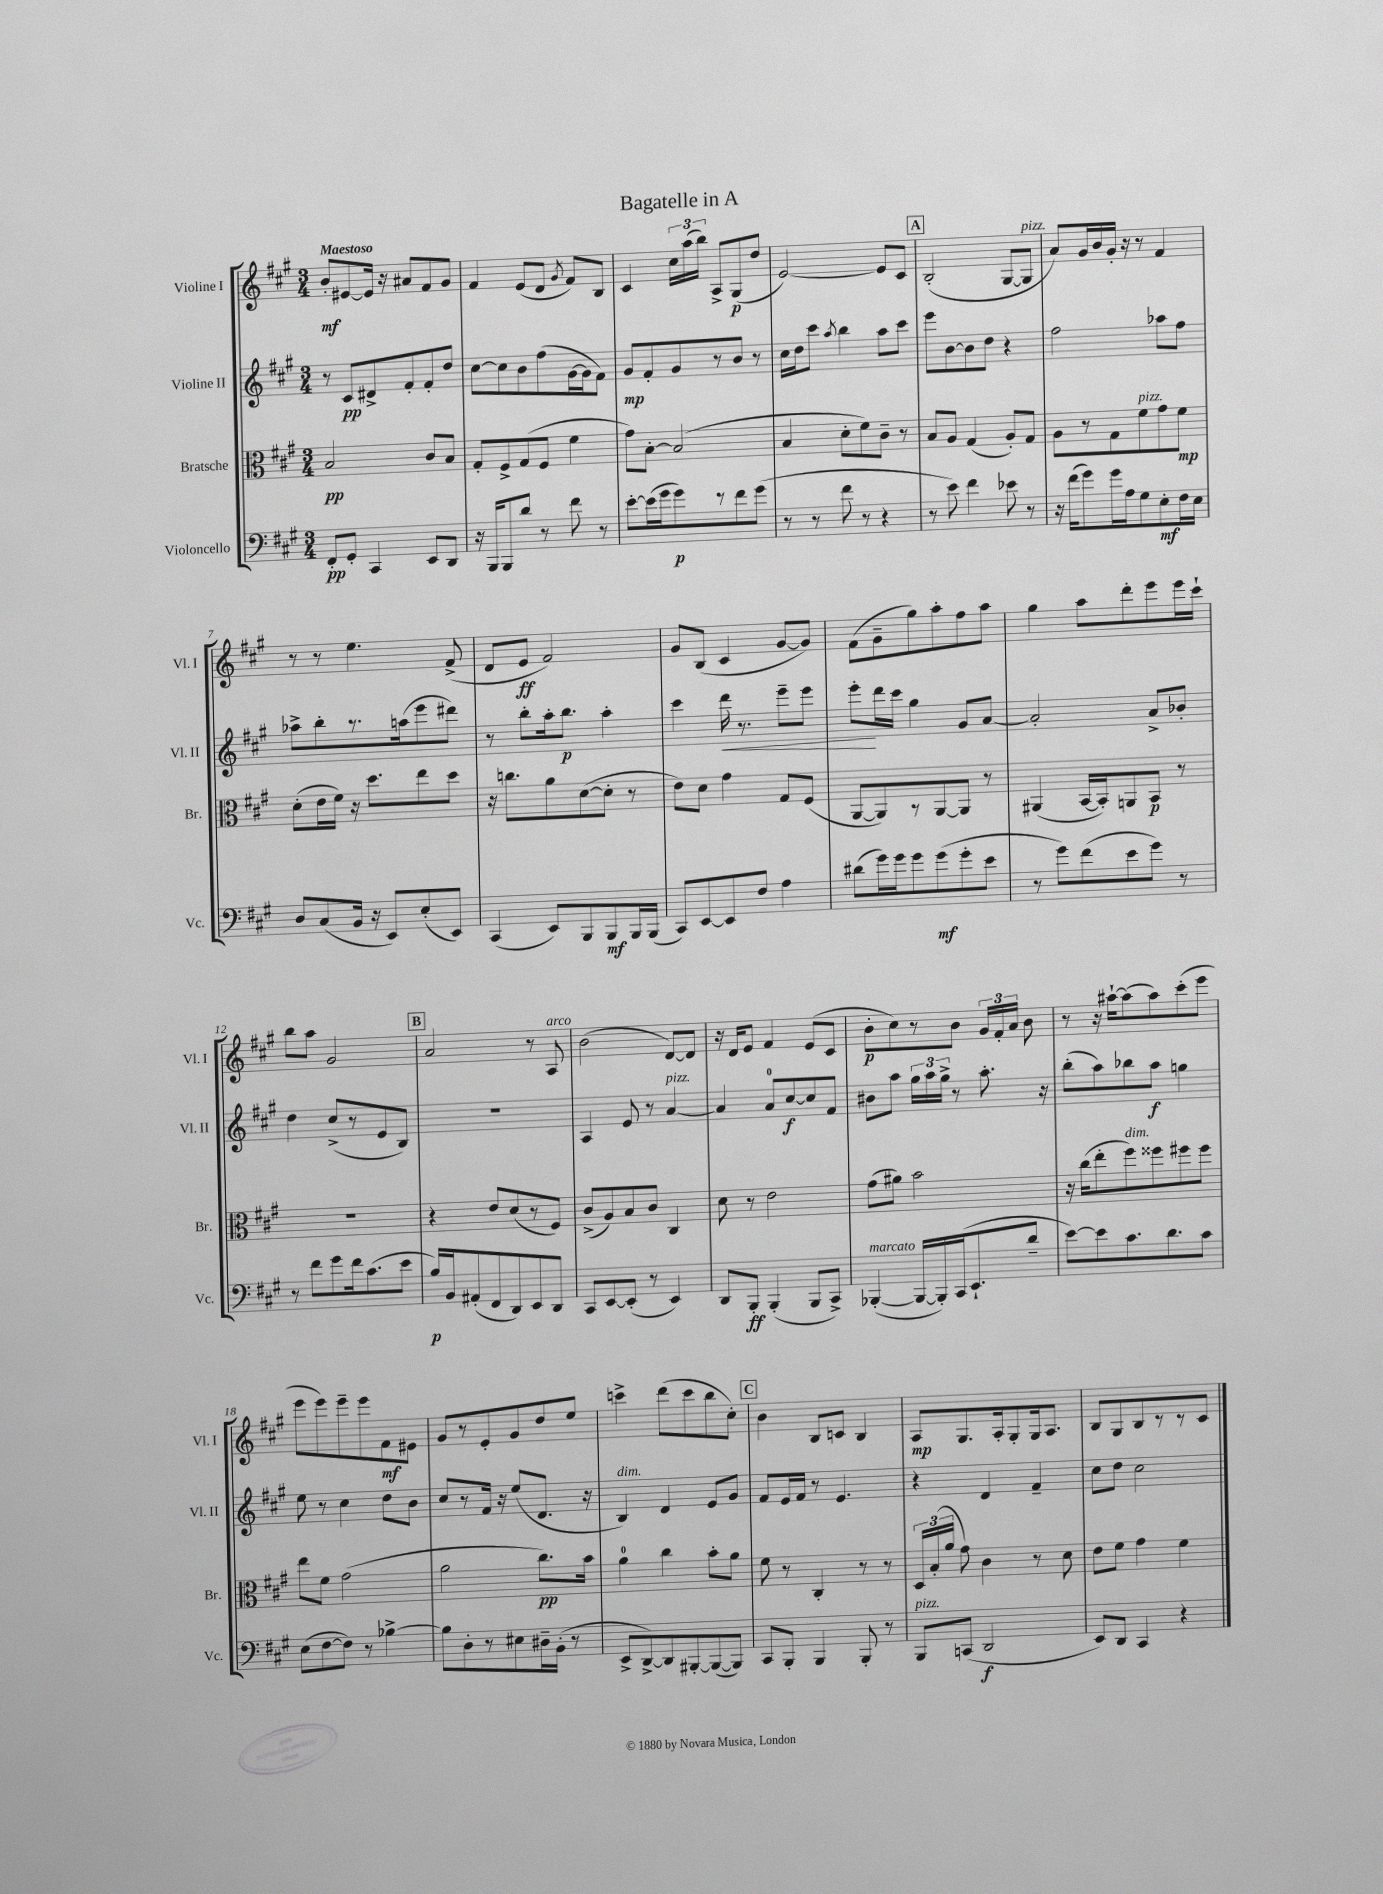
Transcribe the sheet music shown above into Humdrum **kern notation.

**kern	**kern	**kern	**kern
*staff4	*staff3	*staff2	*staff1
*clefF4	*clefC3	*clefG2	*clefG2
*k[f#c#g#]	*k[f#c#g#]	*k[f#c#g#]	*k[f#c#g#]
*M3/4	*M3/4	*M3/4	*M3/4
8FF#'/L	2B/	8r	8b'/L
8GG#'/J	.	8c#/L	[8e#/
4CC#/	.	8d#^/	16e#/]Jk
.	.	.	16r
.	.	8f#'/	8a#/L
8EE/L	8c#/L	8f#'/	8f#/
8DD/J	8B/J	8dd/J	8g#/J
=	=	=	=
16r	8G#'/L	[8cc#\L	4f#/
16BBB/LK	.	.	.
8BBB/	8F#^/	8cc#\]	.
8d/J	(8G#/	8b\	(8e/L
8r	8F#/J	(8ff#\	8d/J
.	.	.	8qg#/
8f#\	4f#\	[16g#\L	8f#/L)
.	.	16g#\]J	.
8r	.	8f#\J)	8B/J
=	=	=	=
[8e'\L	8g#\L)	8g#/L	4c#/
(16e\]L	[8B'\J	8f#'/	.
16g#\J	.	.	.
8g#\)	(2B/]	8g#/	24cc#\LL
.	.	.	(24aa\
.	.	.	24bb\JJ)
8r	.	8r	8A^/L
8f#\	.	8b/J	(8G#/
(8g#\J	.	8r	8dd/J
=	=	=	=
8r	4B/	16cc#\LL	[2e/)
.	.	16dd\J	.
8r	.	8ccc#\J	.
.	.	8qaa/	.
8f#\	8d'\L	4bb\	.
8r	8f#\)	.	.
4r	8c#~\J	8aa\L	8e/]L
.	8r	8ccc#\J	8c#/J
=	=	=	=
8r	8B/L	8eee\L	(2B'/
8e\)	8A/J	[8b\	.
4f#\	(4G#/	8b\]	.
.	.	8dd\J	.
8e-\	8A'/L)	4r	[8G#/L
8r	8G#/J	.	8G#/]J
=	=	=	=
16r	8A\L	2ff#\	8a/L)
(16f#\LK	.	.	.
8g#\)	8r	.	16g#/L
.	.	.	16b/
16g#\L	8G#\	.	16g#'/JJ
16A\J	.	.	16r
8G#\	8f#\	.	8r
8E'\	8g#\	8aa-\L	4f#/
16F#\L	8f#\J	8ff#\J	.
16E\JJ	.	.	.
=	=	=	=
8D/L	(8d'\L	8aa-^\L	8r
(8C#/	16e\L	8bb'\	8r
.	16f#\JJ)	.	.
16BB/Jk	16r	8.r	4.ee\
16r	8.dd\L	.	.
8EE/L)	.	.	.
.	.	(16aa\k	.
(8E'/	8ee\	8eee\	.
8EE/J)	8dd\J	8ddd#\J)	(8f#^/
=	=	=	=
(4CC#/	16r	8r	8d/L
.	8.cc\L	.	.
.	.	8bb'\L	8e/J
8EE/L)	8a\	16aa'\k	2f#/)
.	.	8.bb\J	.
8BBB/	([8d\	.	.
8BBB/	8d'\]J	4aa'\	.
16BBB/L	8r	.	.
(16BBB/JJ	.	.	.
=	=	=	=
8CC#/L)	8e\L)	4ccc#\	8g#/L
[8EE/	8d\J	.	(8B/J
8EE/]	4g#\	16ddd\	4c#/
.	.	8.r	.
8F#/J	.	.	.
4A\	8G#/L	8eee~\L	[8g#/L
.	(8F#/J	8eee\J	8g#/]J)
=	=	=	=
(8d#\L	[8AA/L	8eee'\L	(8f#\L
16g#\L)	8AA/])	16ddd\L	8g#~\
16g#\J	.	16ccc#\JJ	.
8g#\	8r	4gg#\	8gg#\)
(8g#\	[8AA/	.	8aa'\
8g#'\	8AA/]J	8g#/L	8ff#\
8e\J	8r	[8a/J	8aa\J
=	=	=	=
8r	(4AA#/	2a'/]	4gg#\
8g#\L)	.	.	.
(8f#\	[16BB/LL	.	8aa\L
.	16BB'/]J)	.	.
8e\	8AA/	.	8ddd'\
8g#\J)	8BB/J	8a^/L	8eee\
8r	8r	8b-'/J	16eee\L
.	.	.	16ccc#`\JJ
=	=	=	=
8r	2.r	4dd\	8bb\L
8f#\L	.	.	8aa\J
8g#\	.	(8cc#^/L	2g#/
16f#\k	.	8r	.
(8.c#\	.	.	.
.	.	8e/	.
8e\J	.	8B/J)	.
=	=	=	=
16B/LL)	4r	2.r	2a/
16BB/J	.	.	.
(8AA#'/	.	.	.
8FF#/	8e/L	.	.
8DD/)	(8d/	.	.
8EE/	8r	.	8r
8DD/J	8F#/J)	.	8A/
=	=	=	=
8CC#/L	(8c#^/L	4A/	(2b\
[8EE/	8A/)	.	.
(8EE'/]J	8B/	8e/	.
8r	8c#/J	8r	.
4EE/)	4C#/	[4a/	[8d/L)
.	.	.	8d/]J
=	=	=	=
8DD/L	8d\	4a/]	16r
.	.	.	16d/LK
8BBB'/J	8r	.	8e/J
(4BBB'/	2e\	8a/L	4f#/
.	.	[8cc#/	.
8BBB/L	.	8cc#/]	(8e/L
8CC#^/J)	.	8f#/J	8c#/J
=	=	=	=
([4BBB-'/	(8g#\L	8b#\L	8b'\L
.	8a#\J)	8aa\J	8cc#\)
16BBB-/_LL	2b\	24gg#\LL	8r
.	.	24aa\	.
16BBB-'/])	.	.	.
.	.	24gg#^\JJ	.
(16CC#/J	.	8r	8b\J
8.EE`/	.	.	.
.	.	8.aa'\	24g#/LL
.	.	.	24f#'/
.	.	.	24a/JJ
8d~/J	.	.	8b\
.	.	16r	.
=	=	=	=
[8e\L)	16r	(8bb'\L	8r
.	(16cc#\LK	.	.
8e\]	8ee'\	8aa\)	16r
.	.	.	[16aa#`\LK
8.c#\	8ff#\)	8bb-\	(8aa#\]
.	8ff##\	8aa\J	8aa#\)
8.d\	.	.	.
.	8ff#\	4gg\	(8ccc#'\
8c#\J	8ff#\J	.	8eee\J
=	=	=	=
(8E\L	8ee\L	8ee\	8eee\L
[8F#\	8f#\J	8r	8eee\)
8F#\]J)	(2g#\	4cc#\	8eee~\
8r	.	.	8eee\
[4B-^\	.	8dd\L	8f#\
.	.	8b\J	8e#\J
=	=	=	=
8B-\]L	2a\	8cc#/L	8g#/L
8D'\	.	8r	8r
8r	.	16f#/Jk	8e'/
.	.	16r	.
8E#\	.	(8ee/L	8g#/
16D#~\L	8.cc#\L)	8.d/J	8dd/
(16BB'\JJ	.	.	.
8r	.	.	8ee/J
.	16b\Jk	16r	.
=	=	=	=
8EE^/L	4a\	4B/)	4ccc^\
[8DD^/)	.	.	.
8DD/]	4cc#\	4d/	(8ddd\L
[8BBB#'/	.	.	8ccc\
(8BBB#/_	8b'\L	8e/L	8bb\
8BBB#/]J)	8a\J	8g#/J	8cc#'\J)
=	=	=	=
8CC#/L	8f#\	8f#/L	4b\
8BBB'/J	8r	16e/L	.
.	.	16f#/JJ	.
4BBB/	4C#'/	8r	8B/L
.	.	4.e/	8c/J
8BBB'/	8r	.	4B/
8r	8r	.	.
=	=	=	=
8BBB/L	24D/LL	4r	8A/L
.	(24B'/	.	.
.	24a/JJ	.	.
(8CC/J	8g#\)	.	8.G#/
2DD/	4c#\	4d/	.
.	.	.	16A'/k
.	.	.	8G#'/
.	8r	4f#~/	16G#/k
.	.	.	8.A/J
.	8d\	.	.
=	=	=	=
8EE/L)	8e\L	8cc#\L	8B/L
8DD/J	8f#\J	8dd\J	8G#/
4CC#/	4g#\	2cc#\	8B/
.	.	.	8r
4r	4f#\	.	8r
.	.	.	8c#/J
==	==	==	==
*-	*-	*-	*-
